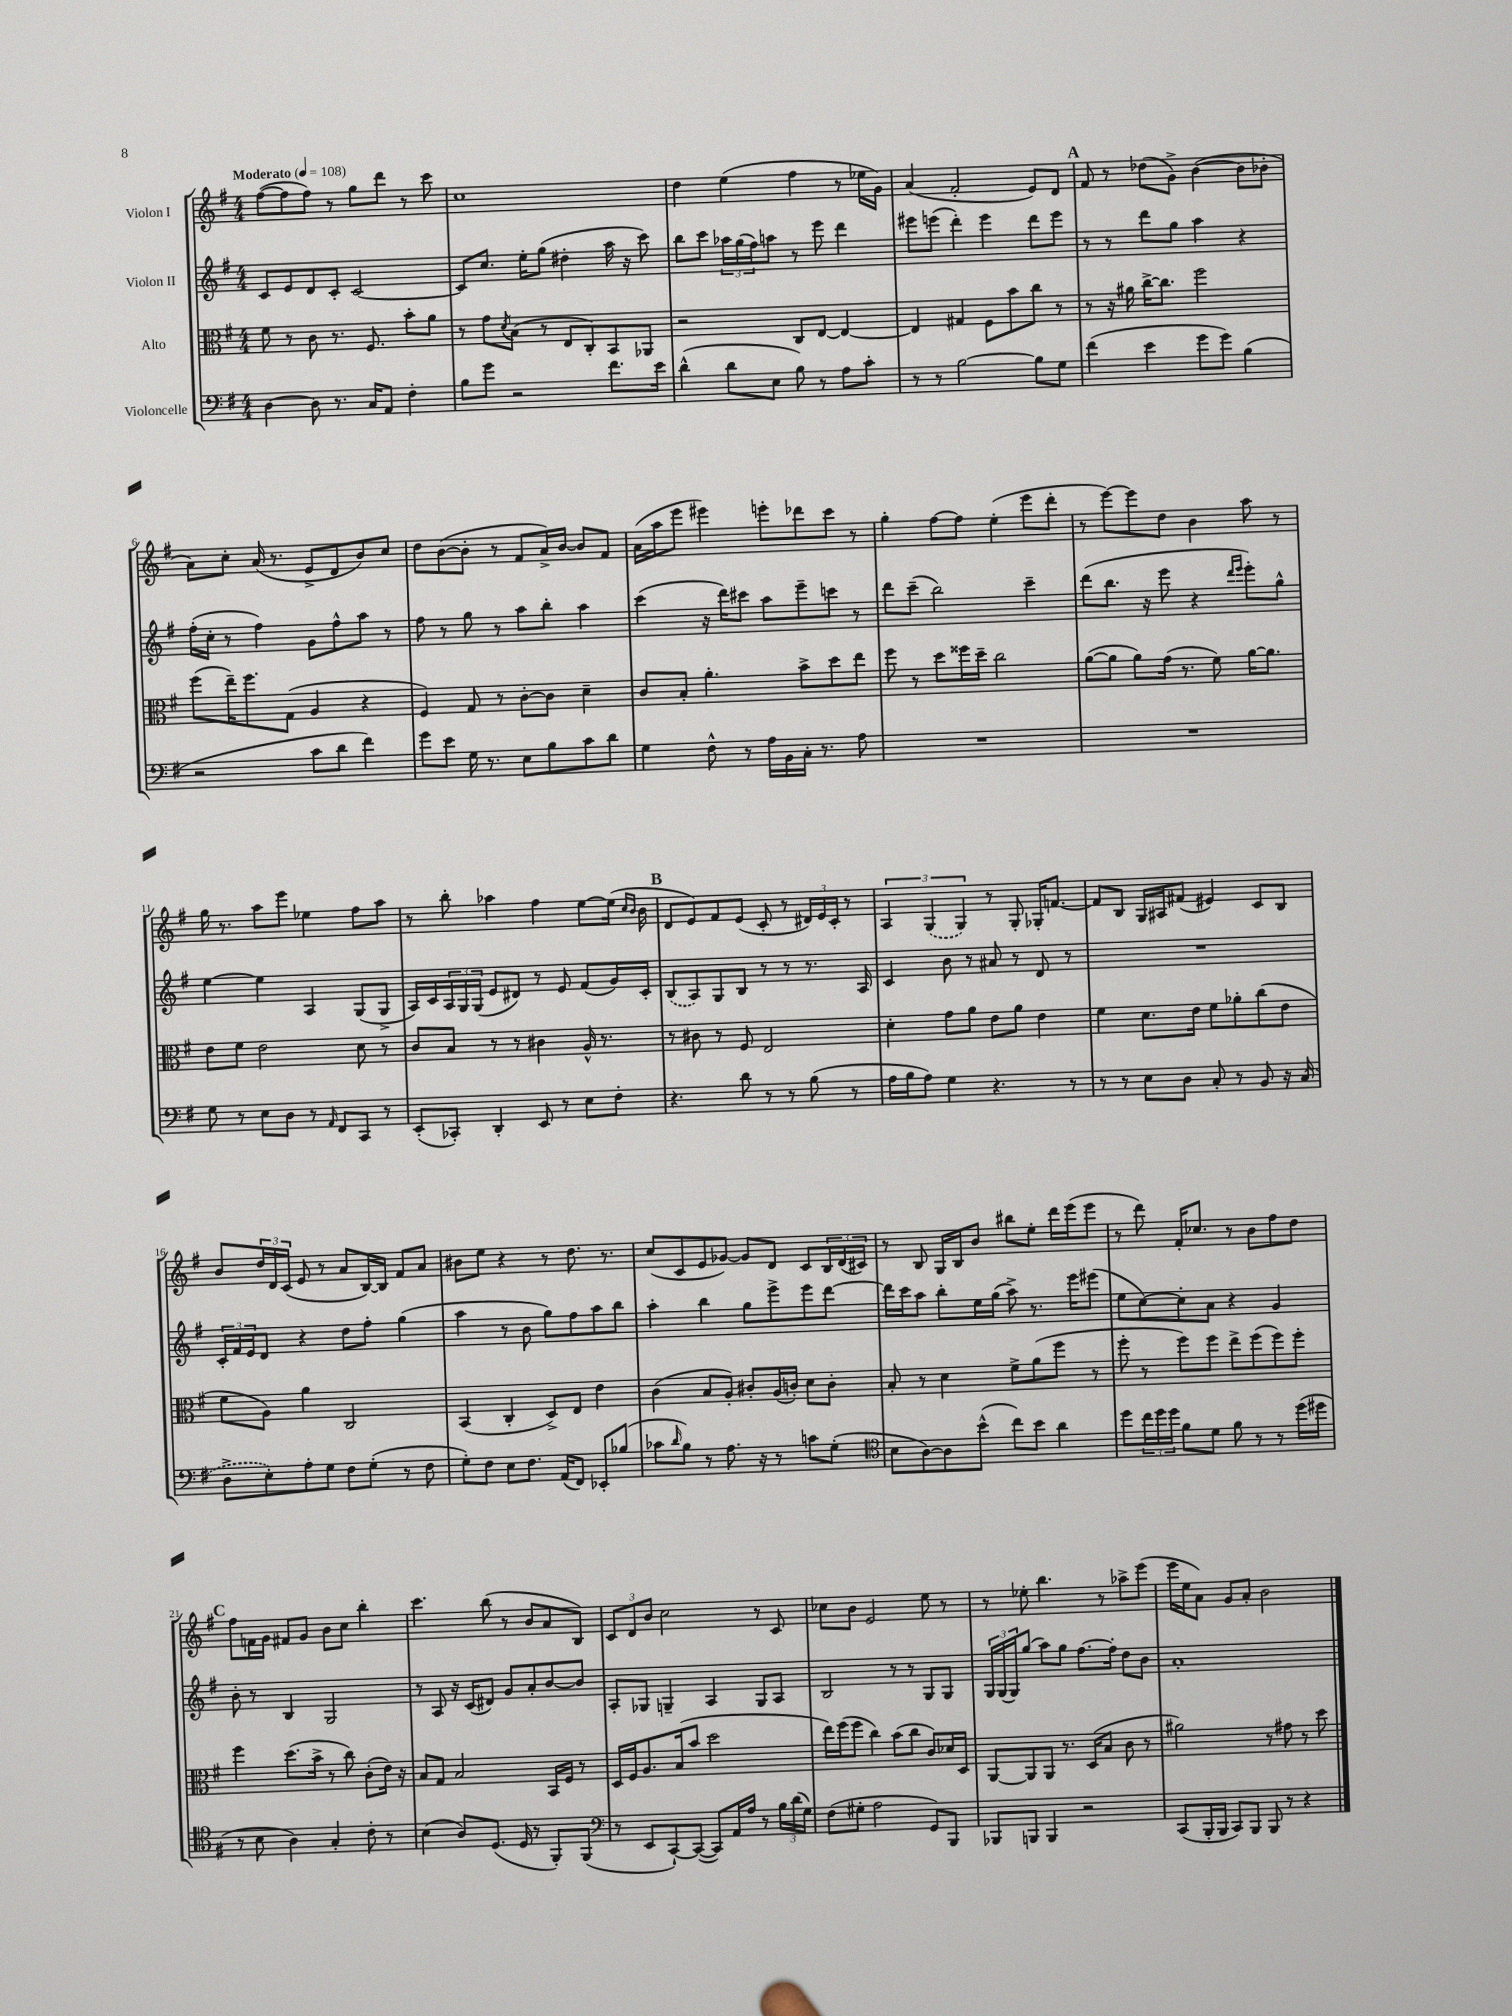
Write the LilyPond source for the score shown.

<<
\new StaffGroup <<
\new Staff = "s0" \with { instrumentName = "Violon I" } {
    \clef treble \key g \major \numericTimeSignature \time 4/4 \tempo "Moderato" 4 = 108
    fis''8~( fis''8 fis''8) r8 g''8 d'''8 r8 c'''8 |
    c''1 |
    d''4 e''4( fis''4 r8 ees''16 g'16) |
    a'4( fis'2-. e'8) d'8 |
    \mark \markup { \bold "A" } fis'8 r8 des''8( g'8->) b'4~( b'8 bes'8-. |
    a'8) c''8-. a'16( r8. e'8-> d'8 b'8) c''8 |
    d''8 b'8~( b'8-. r8 fis'8 a'16->) b'16~ b'8 fis'8 |
    a'16( a''16 e'''8 eis'''4) e'''8-. des'''8 c'''8 r8 |
    g''4-. fis''8~ fis''8 e''4-.( e'''8 d'''8-. |
    r8 e'''8~) e'''8 d''8 b'4 a''8 r8 |
    g''16 r8. a''8 e'''8 ees''4 fis''8 a''8 |
    r8 b''8-. aes''4 fis''4 e''8~ e''16( \grace { c''16 b'16 } b'16 |
    \mark \markup { \bold "B" } d'8 e'8) fis'8 e'8( c'8-. r8 \tuplet 3/2 { dis'16) e'16 c'16-. } r8 |
    \tuplet 3/2 { a4 \once \slurDashed g4( g4) } r8 g8-. ges16-. f'8.~ |
    f'8 b8 g16 ais16 fis'8( eis'4) c'8 b8 |
    b'8 \tuplet 3/2 { d''16 d'16 c'16( } e'8 r8 a'8 b16~) b16 fis'8 a'8 |
    bis'8 e''8 r4 r8 d''8. r8. |
    c''8( c'8 e'8 ges'8~) ges'8 d'8 c'8 \tuplet 3/2 { b16 d'16( cis'16) } |
    r8 b8 g16 b16 b'8 bis''8 e''8-. d'''16 e'''16( e'''8 |
    r8 d'''8) fis'16-. ces''8. r8 b'8 fis''8 d''8 |
    \mark \markup { \bold "C" } fis''8 f'16 g'16 fis'8 g'8 b'8 c''8 b''4-. |
    c'''4. b''8( r8 b'8 a'8 b8) |
    \tuplet 3/2 { c'8 d'8 b'8 } c''2 r8 c'8 |
    ces''8 b'8 e'2 e''8 r8 |
    r8 ees''8-. b''4. r8 aes''8-> e'''8( |
    e'''16 e''16 a'8) g'8 a'8-. b'2 \bar "|." |
}
\new Staff = "s1" \with { instrumentName = "Violon II" } {
    \clef treble \key g \major \numericTimeSignature \time 4/4
    c'8 e'8 d'8 c'8-. c'2~ |
    c'8 c''8. e''16-. g''8( dis''4-. a''16 r16 c'''8) |
    b''8 c'''8 \tuplet 3/2 { aes''16 g''16( fis''16) } a''8 r8 e'''8 d'''4 |
    eis'''8 e'''8( d'''4-.) e'''4 d'''8 e'''8 |
    \mark \markup { \bold "A" } r8 r8 d'''8 g''8 a''4 r4 |
    fis''16-.( c''16-. r8 fis''4) g'8 fis''8-^ a''8 r8 |
    fis''8 r8 g''8 r8 a''8 b''8-. a''4 |
    c'''4( r16 d'''16) cis'''8 a''8 e'''8-- c'''8 r8 |
    d'''8 c'''8--( b''2) c'''4-- |
    d'''8( b''8. r16 e'''8 r4 \grace { d'''16 e'''16 } e'''8-.) g''8-^ |
    e''4~ e''4 a4 g8( g8-> |
    a16) c'16 \tuplet 3/2 { a16 g16 g16( } e'8 dis'8) r8 e'8 fis'8( g'16) c'16-. |
    \mark \markup { \bold "B" } \once \slurDashed b8( a8) g8 b8 r8 r8 r8. a16 |
    c'4 b'8 r8 ais'8 r8 d'8 r8 |
    R1 |
    \tuplet 3/2 { c'16-. fis'16 e'16 } d'8 r4 d''8 fis''8-. g''4( |
    a''4 r8 b'8 g''8) fis''8 a''8 b''8 |
    a''4-. b''4 g''8 e'''8-> e'''8 d'''8~ |
    d'''16 c'''16 a''8 b''8-. e''16 g''16( a''8->) r8. e'''16 eis'''8( |
    e''8 c''8~) c''8-. a'8 r4 g'4 |
    \mark \markup { \bold "C" } b'8-. r8 b4 g2 |
    r8 a8 r16 c'16( dis'8) g'8 a'8-. b'8~ b'8 |
    a8-. ges8 g4-- a4 g8 a8 |
    b2 r8 r8 g8 g8 |
    \tuplet 3/2 { g16 g16( g16) } g''8( a''8) g''8 fis''8.~ fis''16-. d''8 b'8 |
    a'1-. \bar "|." |
}
\new Staff = "s2" \with { instrumentName = "Alto" } {
    \clef alto \key g \major \numericTimeSignature \time 4/4
    fis'8 r8 c'8 r8. fis8. b'8-. a'8 |
    r8 g'8 \acciaccatura { d'8 } b8( r8 e8 c8-.) b,8 aes,8 |
    r2 c8 e8~ e4~ |
    e4 gis4 fis8 b'8 c''8 r8 |
    \mark \markup { \bold "A" } r8 r16 ais'16 c''16~-> c''8. fis''2 |
    fis''8( e''16--) fis''8. g8( a4 r4 |
    fis4) g8 r8 c'8~-. c'8 d'4-- |
    c'8 b8-. a'4.-. b'8-> d''8 e''8 |
    fis''8 r8 d''8 fisis''16 d''16-- c''2 |
    a'8~( a'8 a'8) g'16( r8. fis'8) a'16~ a'8. |
    e'8 fis'8 e'2 d'8 r8 |
    c'8 b8 r8 r8 cis'4 a16-^ r8. |
    \mark \markup { \bold "B" } r8 cis'8 r8 fis8 e2 |
    d'4-. g'8 a'8 e'8 a'8 e'4 |
    fis'4 d'8. e'16 fis'8 aes'8-. c''8( e'8 |
    fis'8 a8) a'4 c2 |
    b,4( c4-. d8->) e8 e'4 |
    c'4( b8 a8-.) cis'8-. a16( c'16-.) d'8 c'8-. |
    b8-. r8 d'4 fis'8-> a'8( fis''8 r8 |
    fis''8-. r8 fis''8) fis''8 e''8-> fis''8( fis''8) fis''8-. |
    \mark \markup { \bold "C" } fis''4 d''8.( b'16-> r8 c''8) c'8-.( e'16) r16 |
    b8 g8 b2 b,16 fis16 r8 |
    d16 fis16 a8. b16( b'8 d''2 |
    e''16) fis''16( fis''8 c''4) b'8( c''8 c'8) des'16 d16 |
    a,8~ a,8 a,8 r8. d16( b8 c'8 r8 |
    ais'2) r8 gis'8 r8 d''8 \bar "|." |
}
\new Staff = "s3" \with { instrumentName = "Violoncelle" } {
    \clef bass \key g \major \numericTimeSignature \time 4/4
    d4~ d8 r8. c16 a,8 fis4-. |
    b8 g'8 r2 fis'8. e'16 |
    d'4-^( d'8 e8 b8) r8 a8 c'8-. |
    r8 r8 b2~ b8 g8 |
    \mark \markup { \bold "A" } fis'4( e'4 g'8 g'8) b4( |
    r2 c'8 d'8 fis'4) |
    g'8 e'8 g16 r8. e8 b8 c'8 d'8 |
    g4 fis8-^ r8 a16 b,16 c16-. r8. a8 |
    R1 |
    R1 |
    g8 r8 e8 d8 r8 \grace { a,16 } fis,8 c,8 r8 |
    e,8-.( ces,8-.) d,4-. e,8 r8 e8 fis8-. |
    \mark \markup { \bold "B" } r4. d'8 r8 r8 b8( r8 |
    a16 b16 a8) g4 r4. r8 |
    r8 r8 e8 d8 c8-. r8 b,8 r16 \once \slurDashed c16( |
    d8-> e8-.) a8-. g8 fis8 g8-.( r8 fis8 |
    g8-.) fis8 e8 fis8. a,16( fis,8) ees,8-. bes8( |
    ces'8 \grace { d'16 } b8) r8 a8. r16 r8 c'8 g8-.( |
    \clef tenor b8 a8~) a8 b'8-^( c''8) b'8 a'4 |
    d''8 \tuplet 3/2 { c''16 d''16 d''16 } fis'8 d'8 fis'8 r8 r8 d''16( dis''16 |
    \mark \markup { \bold "C" } r8 b8 a4) g4-. c'8-. r8 |
    b4( a8) d8.( d16 r8 fis,8-.) fis,8( |
    \clef bass r8 e,8 c,8~-!) c,8~( c,8) a,16 a16 r8 \tuplet 3/2 { b16 d'16( g16) } |
    fis8( gis8-. a2 g,8) b,,8 |
    bes,,8 b,,8 b,,4 r2 |
    c,8( b,,16-. b,,16 c,8) b,,8 b,,8 r8 r4 \bar "|." |
}
>>
>>
